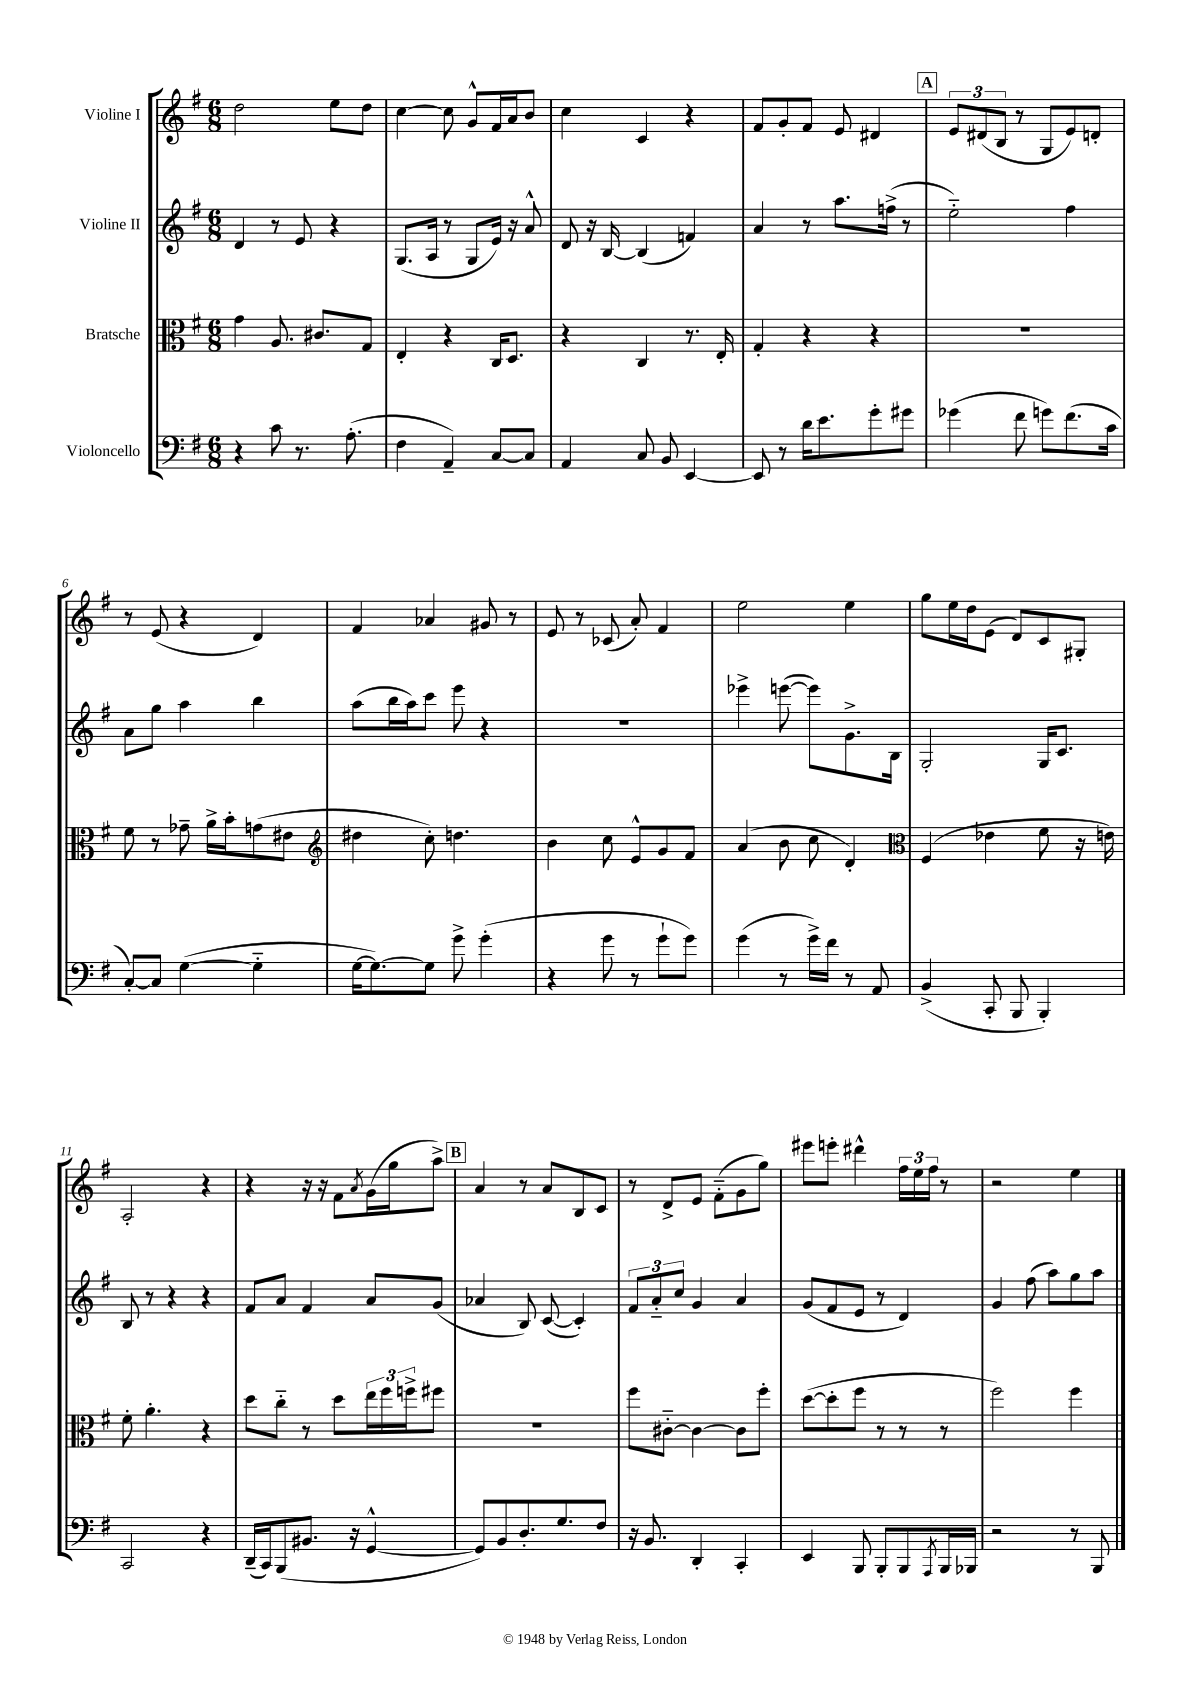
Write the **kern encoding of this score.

**kern	**kern	**kern	**kern
*part4	*part3	*part2	*part1
*staff4	*staff3	*staff2	*staff1
*I"Violoncello	*I"Bratsche	*I"Violine II	*I"Violine I
*clefF4	*clefC3	*clefG2	*clefG2
*k[f#]	*k[f#]	*k[f#]	*k[f#]
*M6/8	*M6/8	*M6/8	*M6/8
=1	=1	=1	=1
4r	4g\	4d/	2dd\
8c\	8.A/	8r	.
8.r	.	8e/	.
.	8.c#X/L	.	.
.	.	4r	8ee\L
(8.A'\	.	.	.
.	8G/J	.	8dd\J
=2	=2	=2	=2
4F#\	4E'/	(8.G/L	[4cc\
.	.	16A/Jk	.
4AA~/)	4r	8r	8cc\]
.	.	8G/L	8g^^/L
[8C/L	16C/KL	16e/Jk)	16f#/L
.	8.D/J	16r	16a/J
8C/J]	.	8a^^/	8b/J
=3	=3	=3	=3
4AA/	4r	8d/	4cc\
.	.	16r	.
.	.	[16B/	.
8C/	4C/	(4B/]	4c/
8BB/	.	.	.
[4EE/	8.r	4fn/)	4r
.	16E'/	.	.
=4	=4	=4	=4
8EE/]	4G'/	4a/	8f#/L
8r	.	.	8g'/
16d\KL	4r	8r	8f#/J
8.e\	.	.	.
.	.	8.aa\L	8e/
8g'\	4r	.	4d#X/
.	.	(16ffn^\Jk	.
8g#X\J	.	8r	.
!!LO:REH:place=s1:t=A
=5	=5	=5	=5
(4g-X\	2.r	2ee\)	12e/L
.	.	.	(12d#X/
.	.	.	12B/J
8f#\	.	.	8r
8gn\L)	.	.	8G/L
(8.f#\	.	4ff#\	8e/)
.	.	.	8dn'/J
16c\Jk	.	.	.
!!LO:LB:g=z
=6	=6	=6	=6
[8C'/L)	8f#\	8a\L	8r
8C/J]	8r	8gg\J	(8e/
([4G\	8g-X~\	4aa\	4r
.	16a^\LL	.	.
.	16b'\J	.	.
4G\]	(8gn\	4bb\	4d/)
.	8e#X\J	.	.
=7	=7	=7	=7
*	*clefG2	*	*
[16G\KL	4dd#X\	(8aa\L	4f#/
8.G\_)	.	.	.
.	.	16bb\L	.
.	.	16aa\J)	.
8G\J]	8cc'\)	8ccc\J	4a-X/
8g^\	4.ddn\	8eee\	.
(4g'\	.	4r	8g#X/
.	.	.	8r
=8	=8	=8	=8
4r	4b\	2.r	8e/
.	.	.	8r
8g\	8cc\	.	(8c-X/
8r	8e^^/L	.	8a'/)
8g`\L	8g/	.	4f#/
8g\J)	8f#/J	.	.
=9	=9	=9	=9
(4g\	(4a/	4eee-X^\	2ee\
8r	8b\	([8eeen\	.
16g^\LL)	8cc\	8eee\L])	.
16f#\JJ	.	.	.
8r	4d'/)	8.g^\	4ee\
8AA/	.	.	.
.	.	16B\Jk	.
=10	=10	=10	=10
*	*clefC3	*	*
(4BB^/	(4F#/	2G'/	8gg\L
.	.	.	16ee\L
.	.	.	16dd\J
8CC'/	4e-X\	.	(8e\J
8BBB/	.	.	8d/L)
4BBB'/)	8f#\	16G/KL	8c/
.	.	8.c/J	.
.	16r	.	8G#X'/J
.	16en\)	.	.
!!LO:LB:g=z
=11	=11	=11	=11
2CC/	8f#'\	8B/	2A'/
.	4.a'\	8r	.
.	.	4r	.
4r	4r	4r	4r
=12	=12	=12	=12
(16DD~/LL	8dd\L	8f#/L	4r
16CC/J)	.	.	.
(8BBB/	8cc\J	8a/J	.
8.BB#X/J	8r	4f#/	16r
.	.	.	16r
.	8dd\L	.	8f#\L
16r	.	.	.
.	.	.	8qa/
[4GG^^/	24ee\L	8a/L	(16g\L
.	24ff#\	.	.
.	.	.	16gg\J
.	24ffn^\J	.	.
.	8ff#X\J	(8g/J	8aa^\J)
!!LO:REH:place=s1:t=B
=13	=13	=13	=13
8GG/L])	2.r	4a-X/	4a/
8BB/	.	.	.
8.D'/	.	8B/)	8r
.	.	([8c/	8a/L
8.G/	.	.	.
.	.	4c'/])	8B/
8F#/J	.	.	8c/J
=14	=14	=14	=14
16r	8ff#\L	12f#/L	8r
8.BB/	.	.	.
.	.	12a/	.
.	[8c#X\J	.	8d^/L
.	.	12cc/J	.
4DD'/	4c#\_	4g/	8e/J
.	.	.	(8f#\L
4CC'/	8c#\L]	4a/	8g\
.	8ff#'\J	.	8gg\J)
=15	=15	=15	=15
4EE/	([8dd\L	(8g/L	8eee#X\L
.	8dd'\]	8f#/	8eeen'\J
8BBB/	8ff#\J	8e/J	4ddd#X^^\
8BBB'/L	8r	8r	.
8BBB/	8r	4d/)	24ff#\LL
.	.	.	24ee\
.	.	.	24ff#\JJ
8qAAA/	.	.	.
16BBB/L	8r	.	8r
16BBB-X/JJ	.	.	.
=16	=16	=16	=16
2r	2ff#\)	4g/	2r
.	.	(8ff#\	.
.	.	8aa\L)	.
8r	4ff#\	8gg\	4ee\
8BBB/	.	8aa\J	.
==	==	==	==
*-	*-	*-	*-
